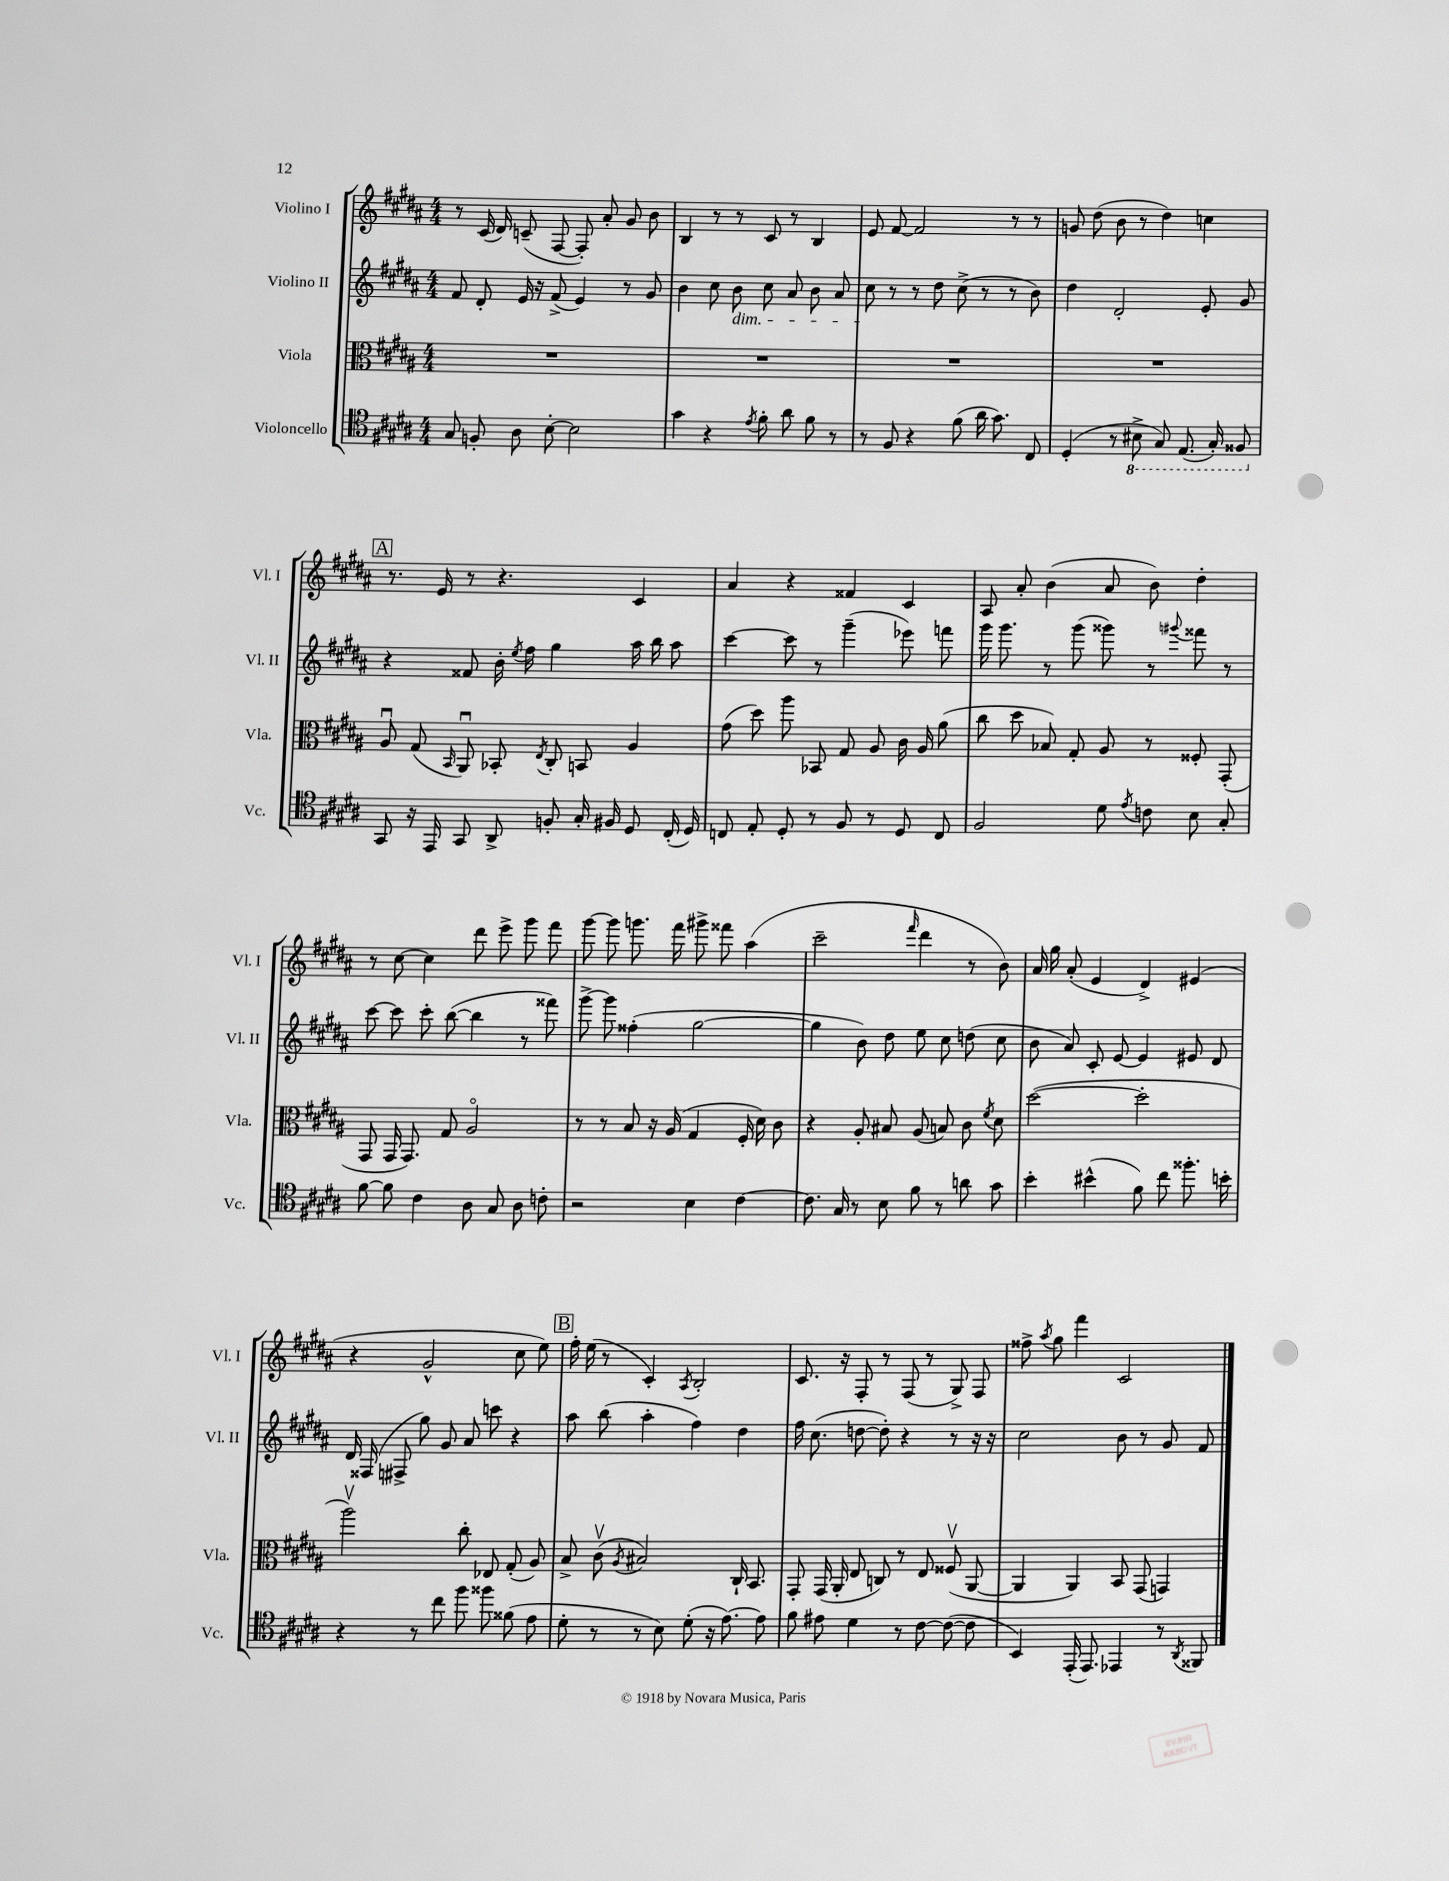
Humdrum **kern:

**kern	**kern	**kern	**kern
*staff4	*staff3	*staff2	*staff1
*clefC4	*clefC3	*clefG2	*clefG2
*k[f#c#g#d#a#]	*k[f#c#g#d#a#]	*k[f#c#g#d#a#]	*k[f#c#g#d#a#]
*M4/4	*M4/4	*M4/4	*M4/4
8G#/	1r	8f#/	8r
8F'/	.	8d#'/	(16c#/
.	.	.	16d#/)
8A#\	.	16e/	(8c~/
.	.	16r	.
[8B'\	.	(8f#^/	[8F#/
2B\]	.	4e/)	8F#'/])
.	.	.	8a#'/
.	.	8r	8g#/
.	.	8g#/	8b\
=	=	=	=
4g#\	1r	4b\	4B/
4r	.	8cc#\	8r
.	.	8b\	8r
8qe/	.	.	.
8f#'\	.	8cc#\	8c#/
8a#\	.	8a#/	8r
8f#\	.	8b\	4B/
8r	.	8a#/	.
=	=	=	=
8r	1r	8cc#\	8e/
8F#/	.	8r	[8f#/
4r	.	8r	2f#/]
.	.	8dd#\	.
(8f#\	.	(8cc#^\	.
16a#\	.	8r	.
8.g#\)	.	.	.
.	.	8r	8r
8C#/	.	8b\)	8r
=	=	=	=
(4D#'/	1r	4dd#\	8g/
.	.	.	(8dd#\
8r	.	2d#'/	8b\
8BB#^\	.	.	8r
8GG#/)	.	.	4dd#\)
(8.EE/	.	.	.
.	.	8e'/	4cc\
16GG#'/)	.	.	.
8FF##/	.	8g#/	.
=	=	=	=
8GG#/	8A#u/	4r	8.r
16r	(8G#/	.	.
16EE/	.	.	16e/
.	16qqBB/	.	.
8GG#/	8AA#u/)	8f##/	8r
8AA#^/	8BB-'/	16b'\	4.r
.	.	8qee/	.
.	.	16ff#\	.
.	8qE/	.	.
8F'/	8C#'/	4gg#\	.
16G#'/	8BB/	.	.
16F#/	.	.	.
8D#/	4A#/	16aa#\	4c#/
.	.	16bb\	.
(16C#'/	.	8aa#\	.
16D#/)	.	.	.
=	=	=	=
8C/	(8g#\	[4ccc#\	4a#/
8E'/	8dd#\)	.	.
8D#'/	8aa#\	8ccc#\]	4r
8r	8BB-/	8r	.
8F#/	8G#/	(4ggg#~\	4f##/
8r	8A#/	.	.
8D#/	16c#\	8eee-\)	4c#/
.	16A#/	.	.
8C/	(8a#\	8fff\	.
=	=	=	=
2F#/	8cc#\	16ggg#\	8A#/
.	.	8.ggg#\	.
.	8dd#\	.	8a#'/
.	8B-/)	8r	(4b\
.	8G#'/	(8ggg#\	.
8d#\	8A#/	8ggg##\)	8a#/
8qe/	.	.	.
8c\	8r	8r	8b\)
.	.	8qqggg#/	.
8B\	8F##'/	8fff##\	4dd#'\
8G#'/	(8GG#'/	8r	.
=	=	=	=
[8f#\	8GG#/	[8ccc#\	8r
8f#\]	16GG#/	8ccc#\]	[8cc#\
.	8.GG#/)	.	.
4c#\	.	8ccc#'\	4cc#\]
.	8G#/	([8bb\	.
8A#\	2A#o/	4bb\]	8ddd#\
8G#/	.	.	8eee^\
8A#\	.	8r	8ggg#\
8c'\	.	8fff##\)	8fff#\
=	=	=	=
2r	8r	[8ggg#^\	[8ggg#\
.	8r	8ggg#\]	8ggg#\]
.	8B/	(4ff##'\	8.ggg\
.	16r	.	.
.	(16A#/	.	16fff#\
4B\	4G#/	[2gg#\	8ggg#^\
.	.	.	8fff##\
[4c#\	16F#'/	.	(4aa#\
.	16d#\)	.	.
.	8c#\	.	.
=	=	=	=
8.c#\]	4r	4gg#\]	2ccc#~\
16G#/	.	.	.
8r	8A#'/	8b\)	.
8B\	8B#/	8dd#\	.
.	.	.	16qqfff#/
8f#\	(8A#/	8ee\	4ddd#\
8r	8B/)	8cc#\	.
8a\	8c#\	(8dd\	8r
.	8qf#/	.	.
8g#\	8d#\	8cc#\	8b\)
=	=	=	=
4b'\	([2dd#\	8b\	16a#/
.	.	.	16gg#\
.	.	8a#/)	(8a#'/
(4b#^^\	.	8c#'/	4e/
.	.	[8e/	.
8f#\)	2dd#'\]	4e/]	4d#^/)
8cc#\	.	.	.
8.ff##'\	.	8e#/	(4e#/
.	.	8d#/	.
16b'\	.	.	.
=	=	=	=
4r	2aa#v\)	16d#/	4r
.	.	(16F##/	.
.	.	8F#^/	.
8r	.	8gg#\)	2g#^^/
8cc#\	.	8g#/	.
8ff#\	8cc#'\	8a#/	.
8ff##\	8E-/	8ccc\	.
(8f##\	(8G#'/	4r	8cc#\
8e\	8A#/)	.	8ee\)
=	=	=	=
8d#'\	8B^/	8aa#\	16ff#'\
.	.	.	(16ee\
8r	(8c#v\	(8bb\	8r
.	8qA#/	.	.
8r	2B#/)	4aa#'\	4c#'/)
8B\)	.	.	.
.	.	.	8qA#/
(8d#'\	.	4ff#\)	2B'/
16r	.	.	.
[8.e\)	.	.	.
.	16C#`/	4dd#\	.
.	8.BB/	.	.
8e\]	.	.	.
=	=	=	=
8f#\	8GG#'/	16ff#\	8.c#/
.	.	(8.cc#\	.
8e#\	(16GG#/	.	.
.	16AA#'/	.	16r
4d#\	8E/	[8dd\	8F#'/
.	8C/)	8dd'\])	8r
8r	8r	4r	(8F#/
[8c#\	8E/	.	8r
(8c#\_	(8F##v/	8r	8G#^/)
8c#\]	[8AA#/	16r	8F#/
.	.	16r	.
=	=	=	=
4BB/)	4AA#/]	2cc#\	8ff##^\
.	.	.	8qaa#/
.	.	.	8gg#\
(16EE'/	4AA#/)	.	4fff#\
8.EE/)	.	.	.
4EE-/	8BB/	8b\	2c#/
.	(8GG#/	8r	.
8r	4GG/)	8g#/	.
8qAA#/	.	.	.
8FF##/	.	8f#/	.
==	==	==	==
*-	*-	*-	*-
